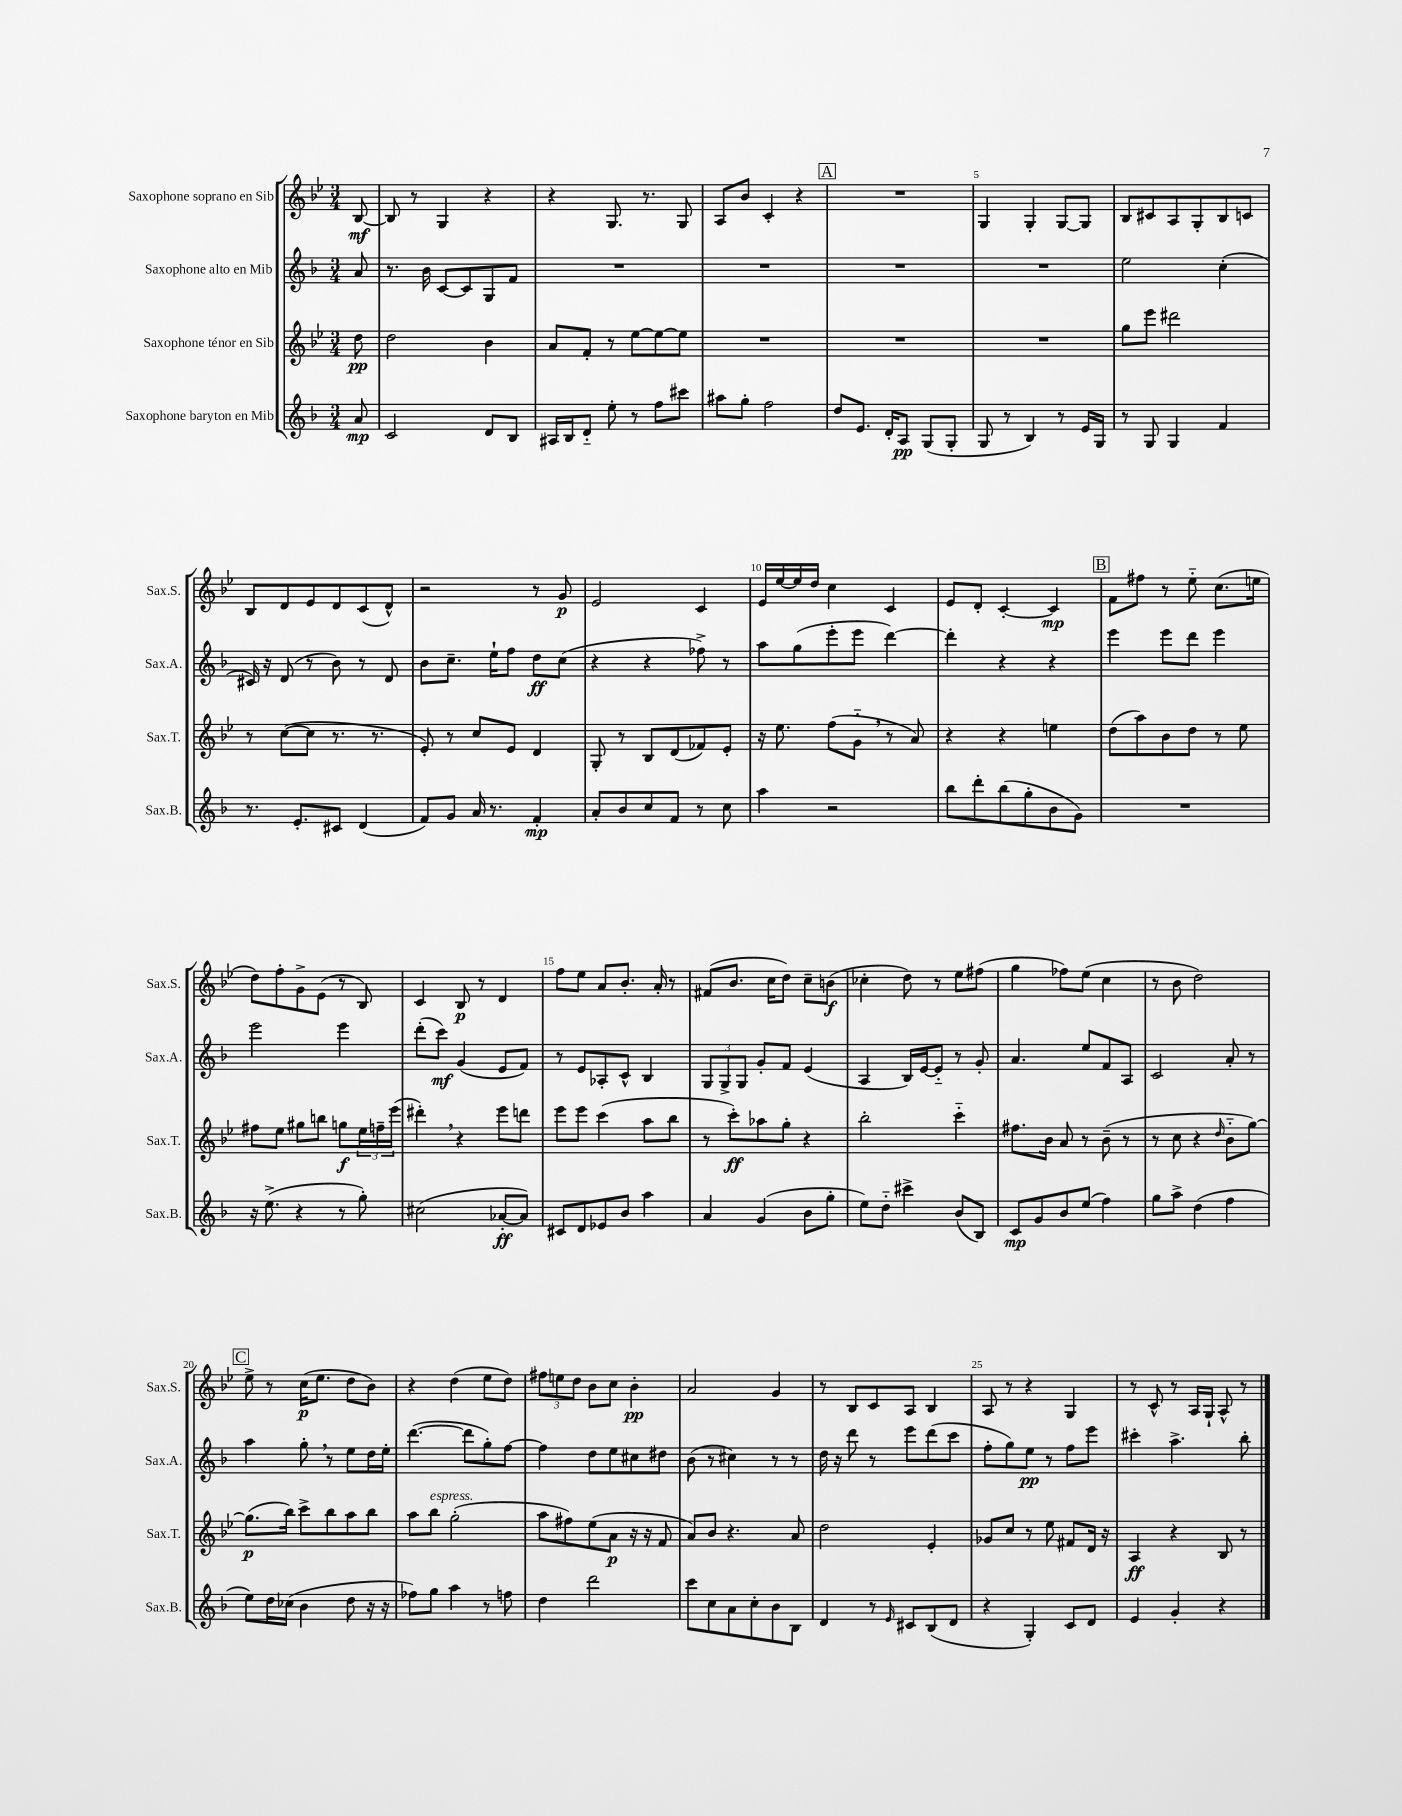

**kern	**dynam	**kern	**dynam	**kern	**dynam	**kern	**dynam
*part4	*part4	*part3	*part3	*part2	*part2	*part1	*part1
*staff4	*staff4	*staff3	*staff3	*staff2	*staff2	*staff1	*staff1
*I"Saxophone baryton en Mib	*	*I"Saxophone ténor en Sib	*	*I"Saxophone alto en Mib	*	*I"Saxophone soprano en Sib	*
*I'Sax.B.	*	*I'Sax.T.	*	*I'Sax.A.	*	*I'Sax.S.	*
*clefG2	*	*clefG2	*	*clefG2	*	*clefG2	*
*k[b-]	*	*k[b-e-]	*	*k[b-]	*	*k[b-e-]	*
*M3/4	*	*M3/4	*	*M3/4	*	*M3/4	*
=	=	=	=	=	=	=	=
8a/	mp	8dd\	pp	8a/	.	[8B-/	mf
=1	=1	=1	=1	=1	=1	=1	=1
2c/	.	2dd\	.	8.r	.	8B-/]	.
.	.	.	.	.	.	8r	.
.	.	.	.	16b-\	.	.	.
.	.	.	.	[8c/L	.	4G/	.
.	.	.	.	8c/]	.	.	.
8d/L	.	4b-\	.	8G/	.	4r	.
8B-/J	.	.	.	8f/J	.	.	.
=2	=2	=2	=2	=2	=2	=2	=2
16A#X/LL	.	8a/L	.	2.r	.	4r	.
16B-/J	.	.	.	.	.	.	.
8d/J	.	8f'/J	.	.	.	.	.
8ee'\	.	8r	.	.	.	8.G/	.
8r	.	[8ee-\L	.	.	.	.	.
.	.	.	.	.	.	8.r	.
8ff\L	.	8ee-\_	.	.	.	.	.
8ccc#X\J	.	8ee-\J]	.	.	.	8G/	.
=3	=3	=3	=3	=3	=3	=3	=3
8aa#X\L	.	2.r	.	2.r	.	8A/L	.
8gg'\J	.	.	.	.	.	8b-/J	.
2ff\	.	.	.	.	.	4c'/	.
.	.	.	.	.	.	4r	.
!!LO:REH:place=s1:t=A
=4	=4	=4	=4	=4	=4	=4	=4
8dd/L	.	2.r	.	2.r	.	2.r	.
8.e/J	.	.	.	.	.	.	.
16d'/KL	.	.	.	.	.	.	.
8A/J	pp	.	.	.	.	.	.
(8G/L	.	.	.	.	.	.	.
8G'/J	.	.	.	.	.	.	.
=5	=5	=5	=5	=5	=5	=5	=5
8G/	.	2.r	.	2.r	.	4G/	.
8r	.	.	.	.	.	.	.
4B-/)	.	.	.	.	.	4G'/	.
8r	.	.	.	.	.	[8G/L	.
16e/LL	.	.	.	.	.	8G/J]	.
16G/JJ	.	.	.	.	.	.	.
=6	=6	=6	=6	=6	=6	=6	=6
8r	.	8gg\L	.	2ee\	.	8B-/L	.
8G/	.	8eee-\J	.	.	.	8c#X/	.
4G/	.	2ddd#X\	.	.	.	8A/	.
.	.	.	.	.	.	8G'/	.
4f/	.	.	.	(4cc'\	.	8B-/	.
.	.	.	.	.	.	8cn/J	.
!!LO:LB:g=z
=7	=7	=7	=7	=7	=7	=7	=7
8.r	.	8r	.	16c#X/)	.	8B-/L	.
.	.	.	.	16r	.	.	.
.	.	([8cc\L	.	(8d/	.	8d/	.
8.e'/L	.	.	.	.	.	.	.
.	.	8cc\J]	.	8r	.	8e-/	.
8c#X/J	.	8.r	.	8b-\)	.	8d/	.
(4d/	.	.	.	8r	.	(8c/	.
.	.	8.r	.	.	.	.	.
.	.	.	.	8d/	.	8d^^/J)	.
=8	=8	=8	=8	=8	=8	=8	=8
8f/L)	.	8e-'/)	.	8b-\L	.	2r	.
8g/J	.	8r	.	8.cc~\J	.	.	.
16a/	.	8cc/L	.	.	.	.	.
8.r	.	.	.	16ee`\KL	.	.	.
.	.	8e-/J	.	8ff\J	.	.	.
4f'/	mp	4d/	.	8dd\L	ff	8r	.
.	.	.	.	(8cc\J	.	8g/	p
=9	=9	=9	=9	=9	=9	=9	=9
8a'/L	.	8G'/	.	4r	.	2e-/	.
8b-/	.	8r	.	.	.	.	.
8cc/	.	8B-/L	.	4r	.	.	.
8f/J	.	(8d/	.	.	.	.	.
8r	.	8f-X/)	.	8ff-X^\)	.	4c/	.
8cc\	.	8e-'/J	.	8r	.	.	.
=10	=10	=10	=10	=10	=10	=10	=10
4aa\	.	16r	.	8aa\L	.	16e-/LL	.
.	.	8.ee-\	.	.	.	[16ee-/	.
.	.	.	.	(8gg\	.	16ee-/]	.
.	.	.	.	.	.	16dd/JJ	.
2r	.	(8ff\L	.	8eee'\	.	4cc\	.
.	.	8g,\J	.	8eee\J	.	.	.
.	.	8r	.	[4ddd\)	.	4c/	.
.	.	8a/)	.	.	.	.	.
=11	=11	=11	=11	=11	=11	=11	=11
8bb-\L	.	4r	.	4ddd'\]	.	8e-/L	.
8ddd'\	.	.	.	.	.	8d'/J	.
(8bb-\	.	4r	.	4r	.	[4c'/	.
8gg'\	.	.	.	.	.	.	.
8b-\	.	4een\	.	4r	.	4c/]	mp
8g\J)	.	.	.	.	.	.	.
!!LO:REH:place=s1:t=B
=12	=12	=12	=12	=12	=12	=12	=12
2.r	.	(8dd\L	.	4eee\	.	8f\L	.
.	.	8aa\)	.	.	.	8ff#X\J	.
.	.	8b-\	.	8eee\L	.	8r	.
.	.	8dd\J	.	8ddd\J	.	8ee-\	.
.	.	8r	.	4eee\	.	(8.cc\L	.
.	.	8ee-\	.	.	.	.	.
.	.	.	.	.	.	16een\Jk	.
!!LO:LB:g=z
=13	=13	=13	=13	=13	=13	=13	=13
16r	.	8ff#X\L	.	2eee\	.	8dd\L)	.
(8.ee^\	.	.	.	.	.	.	.
.	.	8ee-\J	.	.	.	8ff'\	.
4r	.	8gg#X\L	.	.	.	8g^\	.
.	.	8bbn\J	.	.	.	(8e-\J	.
8r	.	8ggn\L	f	4eee\	.	8r	.
8gg'\)	.	24ee-\L	.	.	.	8B-/)	.
.	.	24ffn~\	.	.	.	.	.
.	.	(24eee-\JJ	.	.	.	.	.
=14	=14	=14	=14	=14	=14	=14	=14
(2cc#X\	.	4ddd#X',\)	.	(8ddd'\L	.	4c/	.
.	.	.	.	8ccc\J)	mf	.	.
.	.	4r	.	(4g/	.	8B-/	p
.	.	.	.	.	.	8r	.
[8a-X'/L	ff	8eee-\L	.	8e/L	.	4d/	.
8a-/J])	.	8dddn\J	.	8f/J)	.	.	.
=15	=15	=15	=15	=15	=15	=15	=15
8c#X/L	.	8eee-\L	.	8r	.	8ff\L	.
8d/	.	8eee-\J	.	8e/L	.	8ee-\J	.
8e-X/	.	(4ccc\	.	8A-X'/	.	8a/L	.
8b-/J	.	.	.	8c^^/J	.	8.b-'/J	.
4aa\	.	8aa\L	.	4B-/	.	.	.
.	.	.	.	.	.	16a'/	.
.	.	8bb-\J	.	.	.	8r	.
=16	=16	=16	=16	=16	=16	=16	=16
4a/	.	8r	.	12G/L	.	(8f#X/L	.
.	.	.	.	12G^/	.	.	.
.	.	8ccc'\L)	ff	.	.	8.b-/J	.
.	.	.	.	12G/J	.	.	.
(4g/	.	8aa-X\	.	8g'/L	.	.	.
.	.	.	.	.	.	16cc\KL	.
.	.	8gg'\J	.	8f/J	.	8dd\J)	.
8b-\L	.	4r	.	(4e/	.	8cc~\L	.
8gg'\J	.	.	.	.	.	(8bn\J	f
=17	=17	=17	=17	=17	=17	=17	=17
8ee\L)	.	2bb-'\	.	4A/	.	4cc-X'\	.
8dd\J	.	.	.	.	.	.	.
4ccc#X^\	.	.	.	16B-/LL)	.	8dd\)	.
.	.	.	.	[16e/J	.	.	.
.	.	.	.	8e/J]	.	8r	.
(8b-/L	.	4ccc\	.	8r	.	8ee-\L	.
8B-/J)	.	.	.	8g'/	.	(8ff#X\J	.
=18	=18	=18	=18	=18	=18	=18	=18
8c/L	mp	8.ff#X\L	.	4.a/	.	4gg\	.
8g/	.	.	.	.	.	.	.
.	.	16b-\Jk	.	.	.	.	.
8b-/	.	8a/	.	.	.	8ff-X\L)	.
(8ee/J	.	8r	.	8ee/L	.	(8ee-\J	.
4ff\)	.	(8b-~\	.	8f/	.	4cc\	.
.	.	8r	.	8A/J	.	.	.
=19	=19	=19	=19	=19	=19	=19	=19
8gg\L	.	8r	.	2c/	.	8r	.
8aa^\J	.	8cc\	.	.	.	8b-\	.
(4dd\	.	4r	.	.	.	2dd\)	.
.	.	16qqdd/	.	.	.	.	.
4ff\	.	8b-\L	.	8a'/	.	.	.
.	.	[8gg\J)	.	8r	.	.	.
!!LO:LB:g=z
!!LO:REH:place=s1:t=C
=20	=20	=20	=20	=20	=20	=20	=20
8ee\L)	.	(8.gg\L]	p	4aa\	.	8ee-^\	.
16dd\L	.	.	.	.	.	8r	.
(16cc-X\JJ	.	16bb-\Jk)	.	.	.	.	.
4b-\	.	8ccc^\L	.	8gg',\	.	(16cc\KL	p
.	.	.	.	.	.	8.ee-\J	.
.	.	8bb-\	.	8r	.	.	.
8dd\	.	8aa\	.	8ee\L	.	8dd\L	.
16r	.	8bb-\J	.	16dd\L	.	8b-\J)	.
16r	.	.	.	16ee'\JJ	.	.	.
=21	=21	=21	=21	=21	=21	=21	=21
8ff-X\L)	.	8aa\L	.	([4.ddd\	.	4r	.
!	!	!LO:TX:a:i:t=espress.	!	!	!	!	!
8gg\J	.	8bb-\J	.	.	.	.	.
4aa\	.	(2gg'\	.	.	.	(4dd\	.
.	.	.	.	8ddd\L]	.	.	.
8r	.	.	.	8gg'\)	.	8ee-\L	.
8ffn\	.	.	.	[8ff\J	.	8dd\J)	.
=22	=22	=22	=22	=22	=22	=22	=22
4dd\	.	8aa\L	.	4ff\]	.	12ff#X\L	.
.	.	.	.	.	.	12een\	.
.	.	8ff#X\)	.	.	.	.	.
.	.	.	.	.	.	12dd\J	.
2ddd\	.	(8ee-\	.	8dd\L	.	8b-\L	.
.	.	8a\J	p	8ee\	.	8cc\J	.
.	.	16r	.	8cc#X\	.	4b-'\	pp
.	.	16r	.	.	.	.	.
.	.	8f/	.	8dd#X\J	.	.	.
=23	=23	=23	=23	=23	=23	=23	=23
8ccc\L	.	8a/L)	.	(8b-\	.	2a/	.
8cc\	.	8b-/J	.	8r	.	.	.
8a\	.	4.r	.	4cc#X\)	.	.	.
8cc'\	.	.	.	.	.	.	.
8b-\	.	.	.	8r	.	4g/	.
8B-\J	.	8a/	.	8r	.	.	.
=24	=24	=24	=24	=24	=24	=24	=24
4d/	.	2dd\	.	16dd\	.	8r	.
.	.	.	.	16r	.	.	.
.	.	.	.	8ddd\	.	8B-/L	.
8r	.	.	.	8r	.	8c/	.
16qqe/	.	.	.	.	.	.	.
8c#X/L	.	.	.	8eee\L	.	8A/J	.
(8B-/	.	4e-'/	.	(8ddd\	.	4B-/	.
8d/J	.	.	.	8ccc\J	.	.	.
=25	=25	=25	=25	=25	=25	=25	=25
4r	.	8g-X/L	.	8ff'\L	.	8A/	.
.	.	8cc/J	.	8gg\)	.	8r	.
4G'/)	.	8r	.	8ee\J	pp	4r	.
.	.	8ee-\	.	8r	.	.	.
8c/L	.	8f#X/L	.	8ff\L	.	4G/	.
8d/J	.	16d/Jk	.	8eee\J	.	.	.
.	.	16r	.	.	.	.	.
=26	=26	=26	=26	=26	=26	=26	=26
4e/	.	4A/	ff	4ccc#X'\	.	8r	.
.	.	.	.	.	.	8c^^/	.
4g'/	.	4r	.	4.aa^\	.	8r	.
.	.	.	.	.	.	16A/LL	.
.	.	.	.	.	.	16G`/JJ	.
4r	.	8B-/	.	.	.	8A^^/	.
.	.	8r	.	8bb-'\	.	8r	.
==	==	==	==	==	==	==	==
*-	*-	*-	*-	*-	*-	*-	*-
